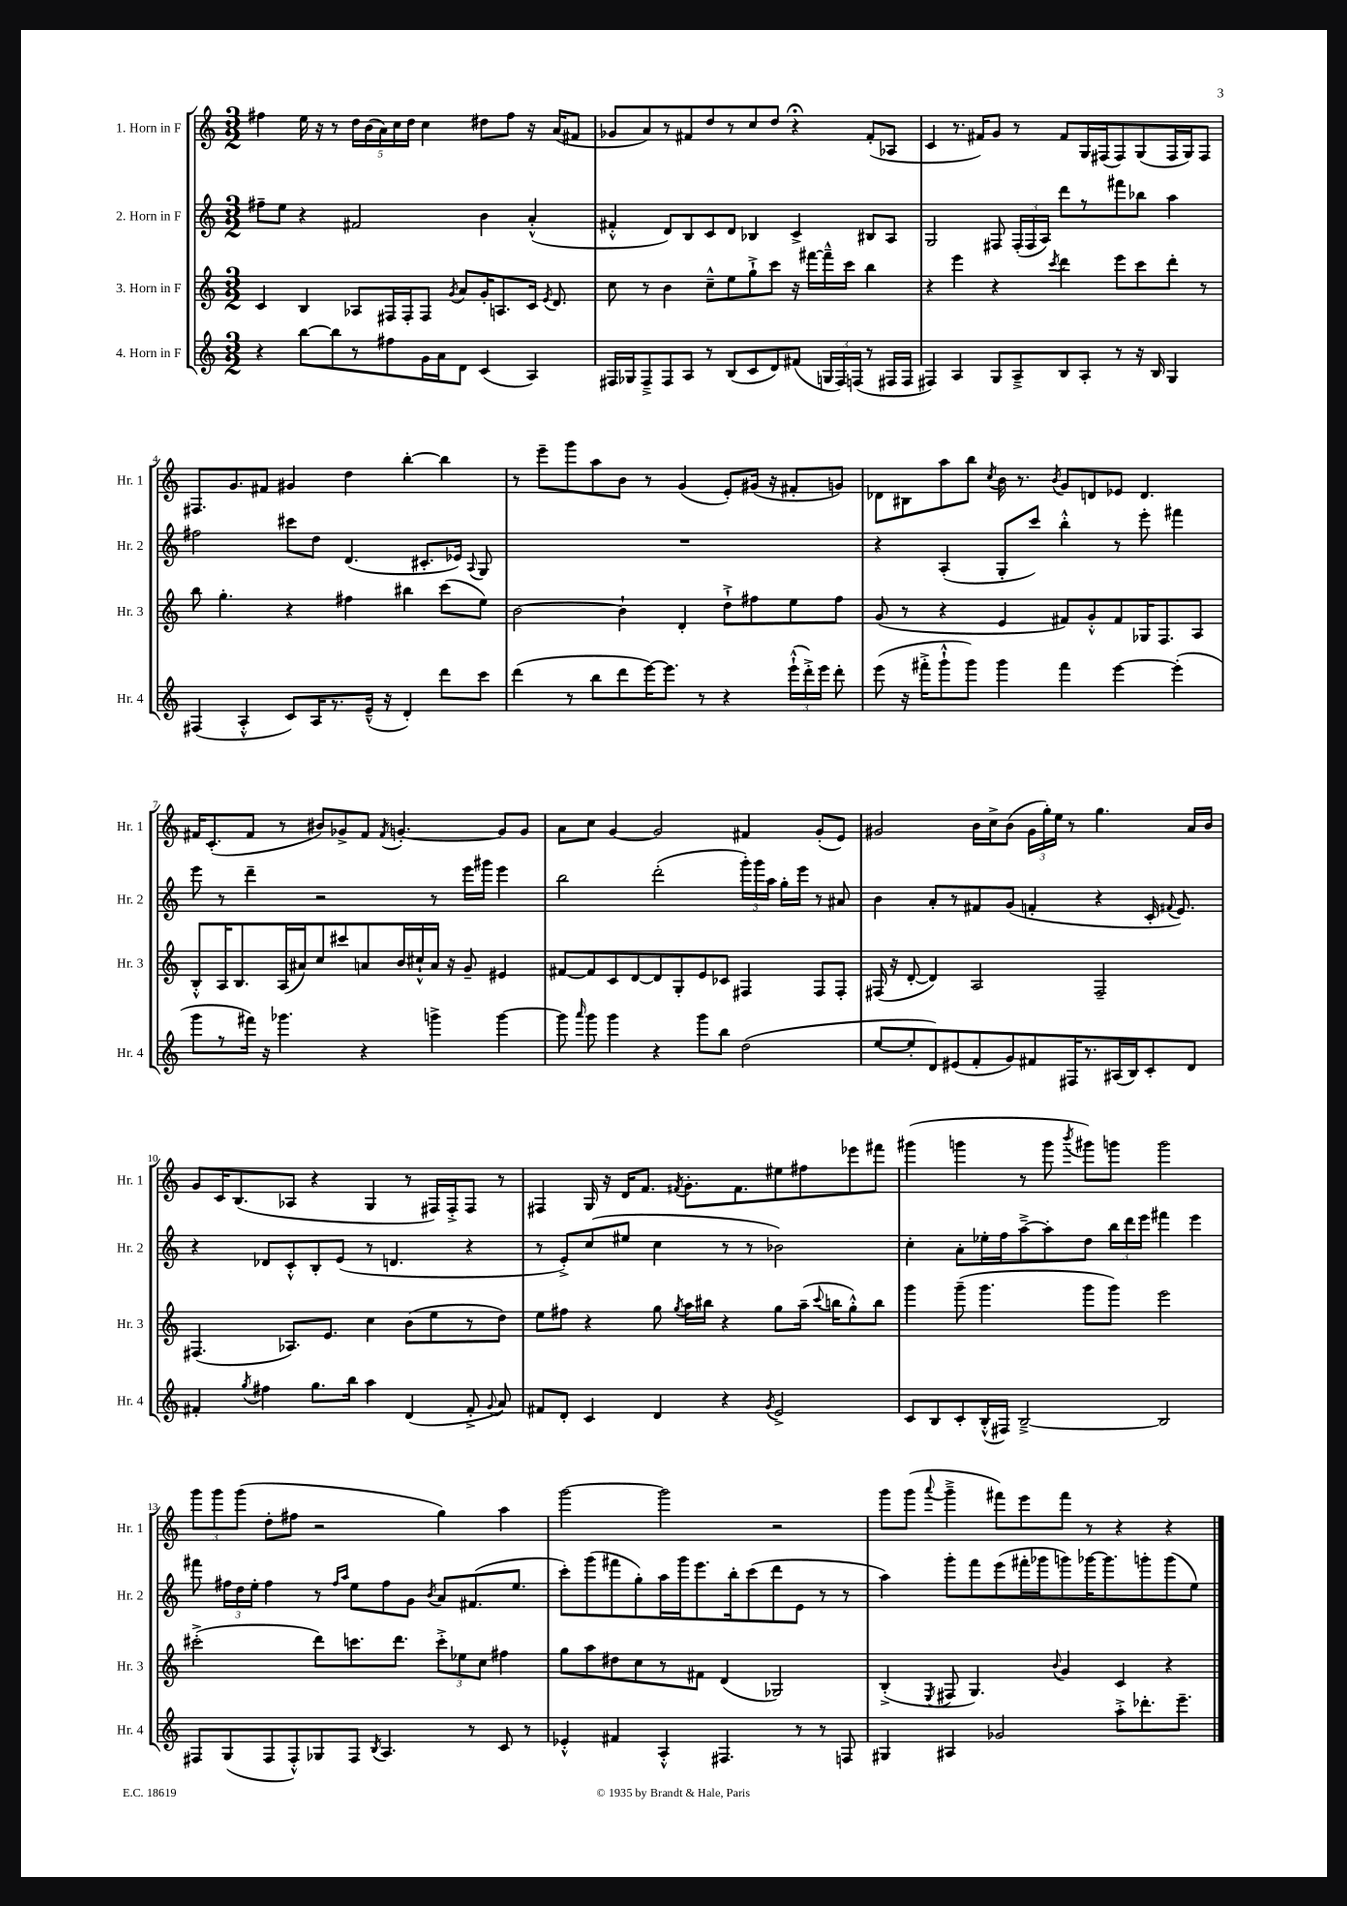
<<
\new StaffGroup <<
\new Staff = "s0" \with { instrumentName = "1. Horn in F" shortInstrumentName = "Hr. 1" } {
    \clef treble \key c \major \numericTimeSignature \time 3/2
    \autoBeamOff fis''4 e''16 r16 r8 \tuplet 5/4 { d''16[ b'16( a'16) c''16 d''16] } c''4 dis''8[ fis''8] r16 a'16[( fis'8] |
    ges'8[ a'8) r8 fis'8 d''8 r8 c''8 d''8] r4\fermata fis'8[-.( aes8] |
    c'4 r8. fis'16[) g'8] r8 fis'8[ g16 fis16( fis8) g8( fis16 g16) fis8] |
    fis8.[ g'8. fis'8] gis'4 d''4 b''4~-. b''4 |
    r8 e'''8[-- g'''8 a''8 b'8] r8 g'4( e'8[-.) gis'16]( r16 fis'8[-. g'8]) |
    des'8[ bis8 a''8 b''8] \acciaccatura { c''8 } b'16 r8. \acciaccatura { b'8 } g'8[ d'8 ees'8] d'4. |
    fis'16[ c'8.-.( fis'8] r8 bis'8[) ges'8-> fis'8] \acciaccatura { fis'8 } g'4.~-. g'8[ g'8] |
    a'8[ c''8] g'4~ g'2 fis'4 g'8[-.( e'8]) |
    gis'2 b'16[ c''16-> b'8]( \tuplet 3/2 { gis'16[ g''16-.) e''16] } r8 g''4. a'16[ b'16] |
    g'8[ c'16 b8.( aes8] r4 g4 r8 fis16[) fis16-.-> fis8] r8 |
    fis4 g16 r16 d'16[ f'8.] \acciaccatura { fis'8 } g'8.[-. fis'8. eis''8 fis''8 ees'''8 fis'''8] |
    gis'''4( g'''4 r8 g'''8 \acciaccatura { b'''8 } gis'''8[) g'''8] g'''2 |
    \tuplet 3/2 { g'''8[ g'''8 g'''8]( } d''8[-. fis''8] r2 g''4) a''4 |
    g'''2~ g'''2 r2 |
    g'''8[ g'''8]( \appoggiatura { a'''8 } g'''4---> fis'''8[) e'''8 fis'''8] r8 r4 r4 \bar "|." |
}
\new Staff = "s1" \with { instrumentName = "2. Horn in F" shortInstrumentName = "Hr. 2" } {
    \clef treble \key c \major \numericTimeSignature \time 3/2
    \autoBeamOff fis''8[-- e''8] r4 fis'2 b'4 a'4-.-^( |
    fis'4-.-^ d'8[) b8 c'8 d'8] bes4 c'4-> bis8[ a8] |
    g2 fis8 \tuplet 3/2 { fis16[-.( fis16 a16]) } d'''8[ r8 fis'''8 bes''8] a''4 |
    fis''2 cis'''8[ d''8] d'4.( cis'8.[-. ees'16]) \appoggiatura { a8 } g8 |
    R1. |
    r4 a4-.( g8[-. c'''8]) b''4-.-^ r8 e'''8-. fis'''4 |
    e'''8 r8 d'''4-- r2 r8 e'''16[ gis'''16] e'''4 |
    b''2 d'''2-.( \tuplet 3/2 { g'''16[-.) g'''16 a''16] } g''16[-. e'''16] r8 ais'8 |
    b'4 a'8[-. r8 fis'8 g'8]( f'4-. r4 c'16-. \appoggiatura { fis'8 } e'8.) |
    r4 des'8[ c'8-.-^ b8-. e'8]( r8 d'4. r4 |
    r8 e'8[-.->) c''8( eis''8] c''4 r8 r8 bes'2) |
    c''4-. a'8[-. ees''16-. f''16 a''8~---> a''8-. d''8] \tuplet 3/2 { b''16[ d'''16 e'''16] } fis'''4 e'''4 |
    fis'''8 \tuplet 3/2 { fis''16[ d''16 e''16]-. } fis''4 r8 \grace { fis''16[ a''16] } e''8[ fis''8 g'8] \acciaccatura { b'8 } a'8[ fis'8.( e''8.] |
    c'''8[-.) g'''8( fis'''8 g''8-.) a''16 g'''16 e'''8. b''16-. c'''8( d'''8 e'8] r8 r8 |
    a''4) g'''8[-. f'''8 e'''8( fis'''16-. ges'''16 g'''8) ges'''16~ ges'''8. g'''8-. g'''8( e''8]) \bar "|." |
}
\new Staff = "s2" \with { instrumentName = "3. Horn in F" shortInstrumentName = "Hr. 3" } {
    \clef treble \key c \major \numericTimeSignature \time 3/2
    \autoBeamOff c'4 b4 aes8[ fis16 fis16-. fis8] \acciaccatura { g'8 } a'8[ g'16-. a8. c'16] \acciaccatura { e'8 } d'8. |
    c''8 r8 b'4 c''8[---^ e''8 g''8-!-> c'''8] r16 fis'''16[~ fis'''16---^ c'''16] b''4 |
    r4 e'''4 r4 \acciaccatura { c'''8 } d'''4 e'''8[ c'''8 d'''8]-. r8 |
    b''8 g''4.-. r4 fis''4 bis''4 c'''8[( e''8]) |
    b'2~ b'4-! d'4-. d''8[-!-> fis''8 e''8 fis''8] |
    g'8( r8 r4 e'4 fis'8[) g'8-.-^ fis'8 ges16 f8. a8] |
    b8[-.-^ a16 b8. a16( ais'16) c''8 cis'''8 a'8 b'16 cis''16-!-^ a'16] r16 g'8-- eis'4 |
    fis'8[~ fis'8 c'8 d'8~ d'8 g8-. e'8 ces'8] fis4 fis8[ fis8]-. |
    fis16( r16 d'8~-. d'4) a2 fis2-- |
    fis4.( aes8.[) e'8.] c''4 b'8[( e''8 r8 d''8]) |
    e''8[ fis''8] r4 g''8 \acciaccatura { g''8 } a''16[ bis''16] r4 g''8[ a''16]--( \appoggiatura { c'''8 } b''16[ g''8-.-^) b''8] |
    g'''4 g'''8--( g'''4. g'''8[ g'''8]) e'''2 |
    cis'''2-.->( d'''8[) c'''8. d'''8.] \tuplet 3/2 { c'''8[-.-> ees''8 c''8] } fis''4 |
    g''8[ a''8 dis''8 c''8 r8 fis'8] d'4( ges2) |
    b4-.->( \acciaccatura { e8 } fis8 g4.) \appoggiatura { b'8 } g'4 c'4 r4 \bar "|." |
}
\new Staff = "s3" \with { instrumentName = "4. Horn in F" shortInstrumentName = "Hr. 4" } {
    \clef treble \key c \major \numericTimeSignature \time 3/2
    \autoBeamOff r4 b''8[~ b''8 r8 fis''8 g'16 a'16 d'8] c'4( a4) |
    fis16[ ges16 fis8---> fis8 a8] r8 b8[( c'8 d'8) fis'8]( \tuplet 3/2 { g16[ fis16) f16]( } r8 fis16[ fis16] |
    fis4) a4 g8[ a8---> b8 a8]-. r8 r16 b16 g4 |
    fis4( a4-.-^ c'8[) a16 r8. e'16]---^( r16 d'4-.) d'''8[ c'''8] |
    d'''4( r8 b''8[ d'''8 e'''16~) e'''8.] r8 r4 \tuplet 3/2 { e'''16[-!-^( d'''16-.->) e'''16] } d'''8-. |
    e'''8( r16 fis'''16[-.-> g'''8-!-^ g'''8]) g'''4 fis'''4 e'''4~ e'''4-.( |
    g'''8[ r8 fis'''16]) r16 ges'''4. r4 g'''4-> g'''4~ |
    g'''8 \grace { a'''16 } g'''8 g'''4 r4 g'''8[ b''8] d''2( |
    e''8[~ e''8-. d'8) eis'8( f'8-. g'8) fis'8 fis16 r8. ais16( b16) c'8-. d'8] |
    fis'4-. \acciaccatura { g''8 } fis''4 g''8.[ b''16] a''4 d'4( fis'8-.-> \appoggiatura { g'8 } a'8) |
    fis'8[ d'8]-. c'4 d'4 r4 \acciaccatura { g'8 } e'2-> |
    c'8[ b8 c'8-. b16-.-^( fis16]) b2~---> b2 |
    fis8[ g8( fis8 fis8-.-^) ges8 fis8] \acciaccatura { b8 } a4. r8 c'8 r8 |
    ees'4-.-^ fis'4 a4-.-^ fis4. r8 r8 f8 |
    gis4 ais4 ges'2 a''8[-.-> des'''8.-. e'''8.]-- \bar "|." |
}
>>
>>
